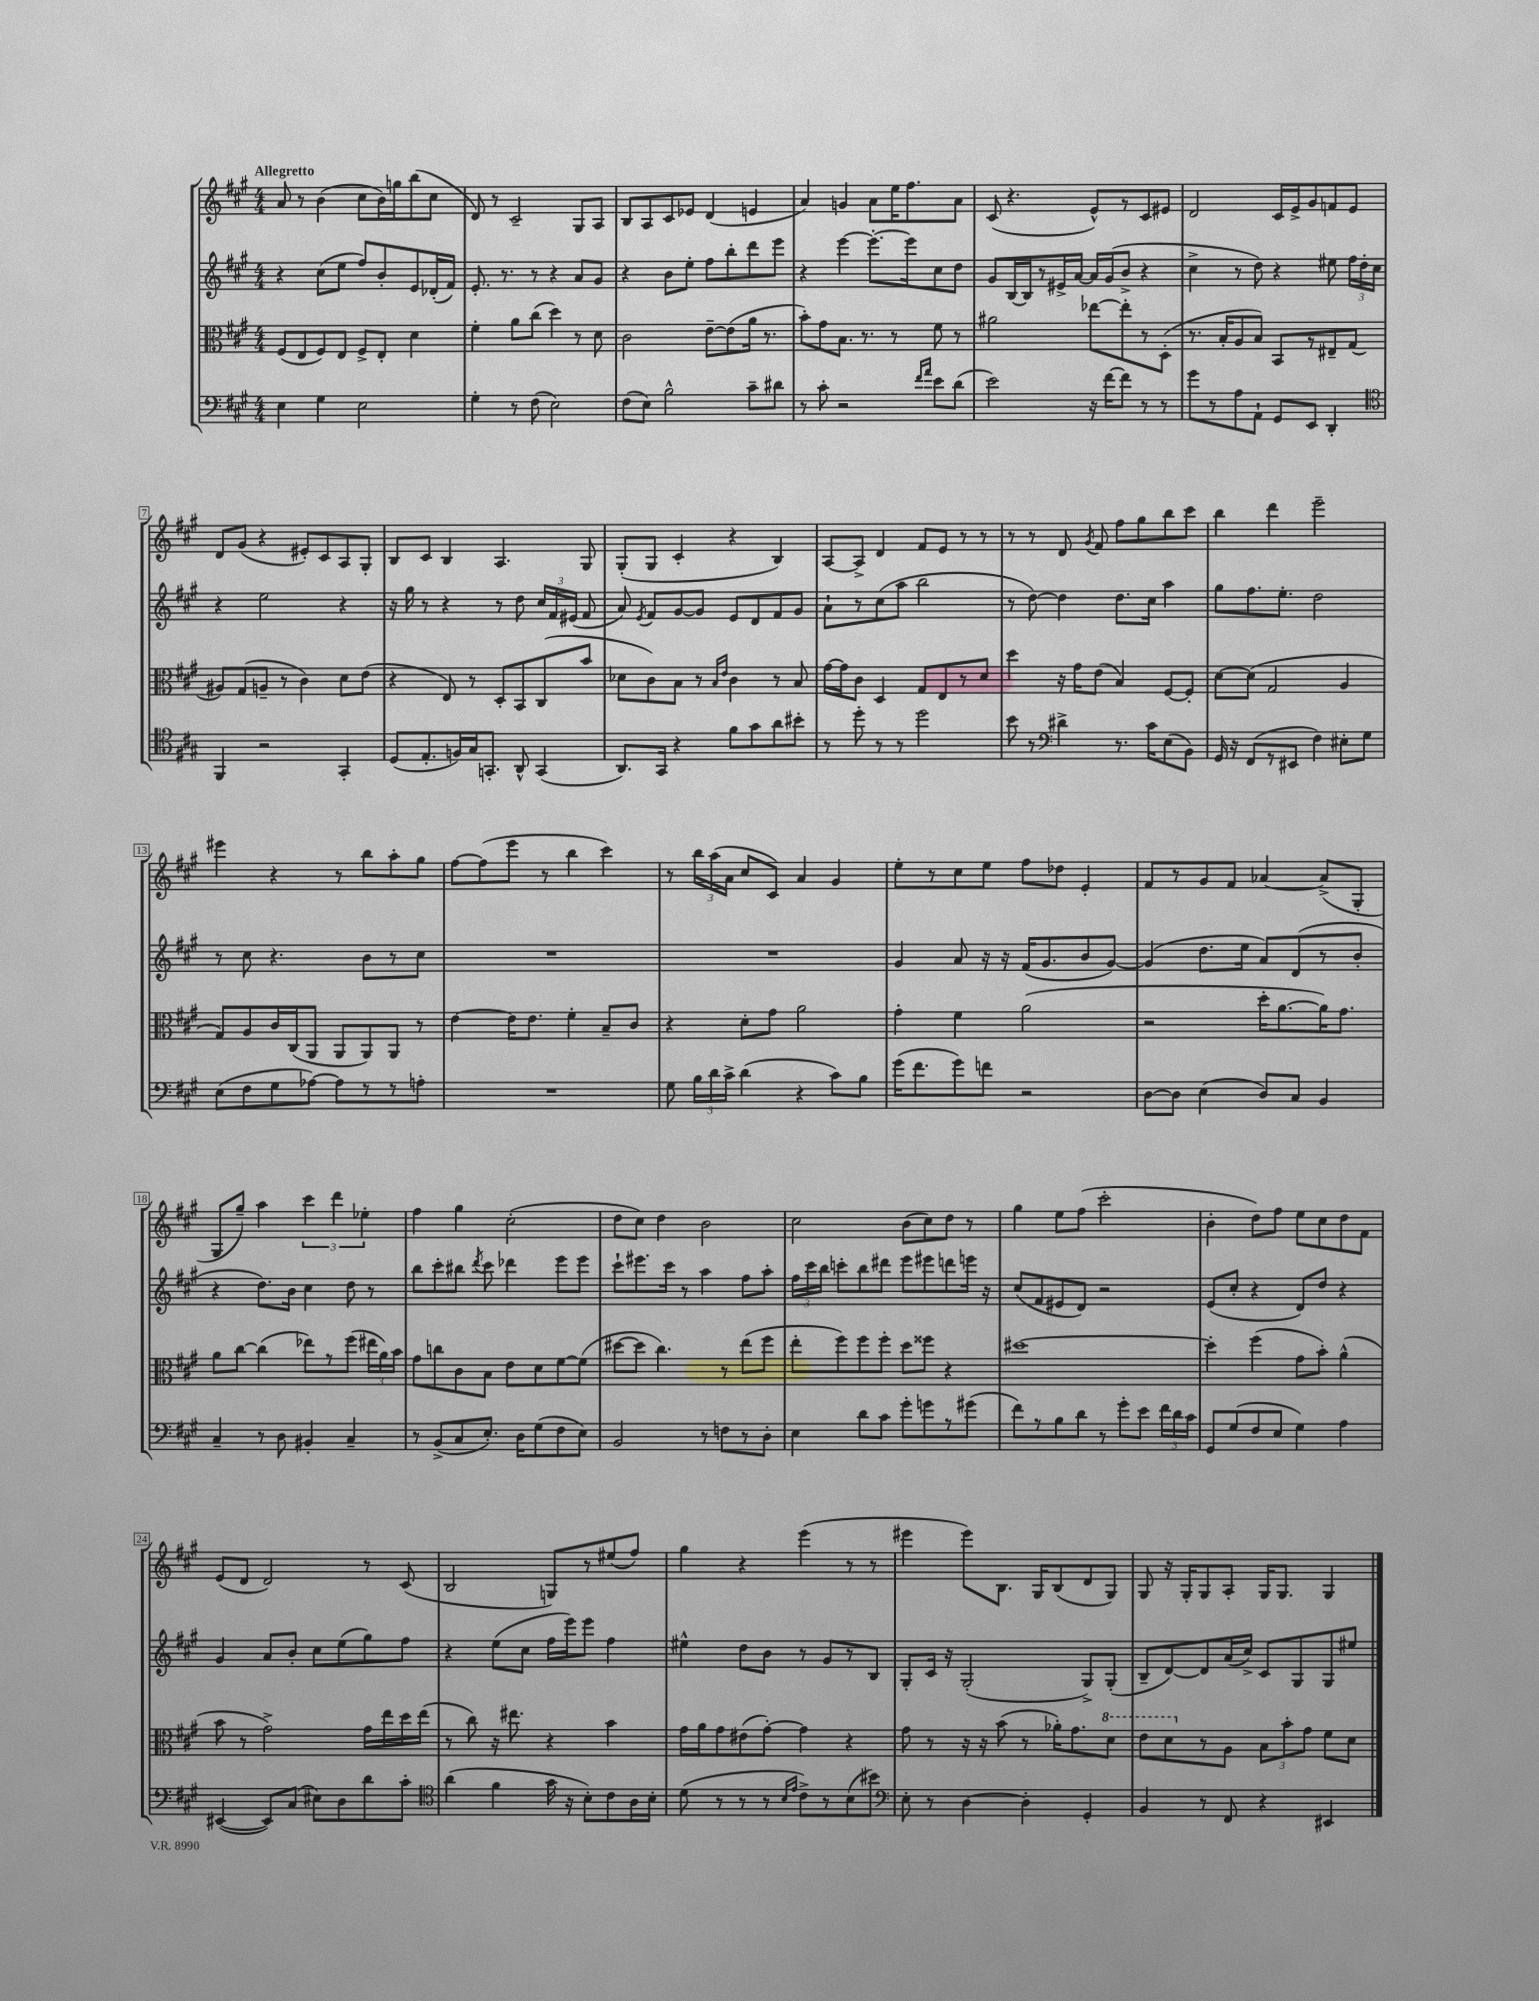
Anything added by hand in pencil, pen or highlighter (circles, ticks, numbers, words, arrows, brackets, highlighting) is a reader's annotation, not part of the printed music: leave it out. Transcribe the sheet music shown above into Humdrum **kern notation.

**kern	**kern	**kern	**kern
*staff4	*staff3	*staff2	*staff1
*clefF4	*clefC3	*clefG2	*clefG2
*k[f#c#g#]	*k[f#c#g#]	*k[f#c#g#]	*k[f#c#g#]
*M4/4	*M4/4	*M4/4	*M4/4
4E	(8F#	4r	8a
.	8E	.	8r
4G#	8F#)	(8cc#	(4b
.	8E	8ee	.
2E	8F#^	8ff#)	8cc#
.	8E'	8b'	16b)
.	.	.	16gg
.	4d	8e	(8bb
.	.	(16d-'	8cc#
.	.	16f#)	.
=	=	=	=
4G#'	4f#'	8.e'	8d)
.	.	.	8r
.	.	8.r	.
8r	8a	.	2c#~
(8F#	(8cc#	8r	.
2E)	4dd)	4r	.
.	8r	8a	8G#
.	8d	8g#	8A
=	=	=	=
(8F#	2c#	4r	8B
8E)	.	.	8A
2B^^	.	8b	8c#
.	.	8ee'	8e-
.	[8e~	8ff#	(4d
.	(8e]	8bb'	.
8c#~	16a	8ddd	4e
.	8.r	.	.
8d#	.	8eee	.
=	=	=	=
8r	8b')	4r	4a)
8c#'	8g#	.	.
2r	8.B	[4eee	4g
.	8.r	.	.
.	.	8.eee'_	8a
.	8r	.	16ee
.	.	16eee]	8.ff#
16qqf#	.	.	.
16qqa	.	.	.
8e	8f#	8cc#	.
(8d	8r	8dd	8a
=	=	=	=
2e)	2a#	8g#	(8c#
.	.	[16B	4.r
.	.	16B]	.
.	.	8r	.
.	.	16e#^	.
.	.	[16a	.
16r	[8ee-	16a]	8e^^)
[16f#	.	(16g#	.
8f#]	8ee-']	8b^	8r
8r	8r	4r	8c#
8r	(8D'	.	8e#
=	=	=	=
8g#	8.r	4cc#^	2d
8r	.	.	.
.	16B'	.	.
8A	8A	8r	.
8AA`	8B)	8dd)	.
8GG#	8BB	4r	16c#
.	.	.	16e^
8EE	8r	.	8g#
4DD'	8E#~	8ee#	8f
.	(8G#	24ff#	8e
.	.	24dd'	.
.	.	24cc#	.
=	=	=	=
*clefC4	*	*	*
4FF#	8A#)	4r	8d
.	(8G#	.	(8g#
2r	8A~	2ee	4r
.	8r	.	.
.	4c#)	.	8e#')
.	.	.	8c#
4GG#'	8d	4r	8A
.	(8e	.	8G#'
=	=	=	=
(8D	4r	16r	8B
.	.	16gg#	.
8.E'	.	8r	8c#
.	8E)	4r	4B
16F)	.	.	.
16G#	8r	.	.
8.GG'	.	.	.
.	8D'	8r	4.A
8AA^^	8BB	8dd	.
(4GG	(8C#	24cc#	.
.	.	24f#	.
.	.	(24e#	.
.	8b	8f#	8G#
=	=	=	=
8.AA)	8d-	8a)	(8G#'
.	.	8qe	.
.	8c#)	8f#	8G#
16GG#	.	.	.
4r	8B	[8g#	4c#'
.	8r	8g#]	.
.	16qqB	.	.
.	16qqe	.	.
8f#	4c#	8e	4r
8g#	.	8d	.
8a	8r	8f#	4B)
8b#'	8B	8g#	.
=	=	=	=
8r	[16g#	8a`	[8A
.	16g#]	.	.
8dd'	8c#	8r	8A^]
8r	4D	(8cc#	4d
8r	.	8aa	.
2dd	8G#	2bb	8f#
.	8E	.	8e
.	8r	.	8r
.	8d	.	8r
=	=	=	=
8b	4dd	8r	8r
8r	.	[8dd)	8r
*clefF4	*	*	*
4d#^	16r	4dd]	8d
.	16g#	.	.
.	.	.	8qg#
.	(8e	.	8f#
8.r	4B)	8.dd	8ff#
.	.	.	8gg#
16c#	.	16cc#	.
(8E	[8F#	4aa	8bb
8BB)	8F#']	.	8ccc#
=	=	=	=
16GG#	[8d	8gg#	4bb
16r	.	.	.
(8FF#	(8d]	8.ff#	.
8r	2G#	.	4ddd
.	.	8.ee'	.
8EE#	.	.	.
4F#)	.	2dd	2eee~
8E#'	4A	.	.
8G#	.	.	.
=	=	=	=
(8E	8G#)	8r	4eee#
8F#	8A	8cc#	.
8G#	16c#	4.r	4r
.	(16C#	.	.
[8A-)	8AA	.	.
8A-]	8AA	.	8r
8r	8AA)	8b	8bb
8r	8AA	8r	8aa'
8A'	8r	8cc#	8gg#
=	=	=	=
1r	[4e	1r	[8ff#
.	.	.	(8ff#]
.	16e]	.	8eee
.	8.e	.	.
.	.	.	8r
.	4f#'	.	4bb
.	8B~	.	4ccc#)
.	8c#	.	.
=	=	=	=
8G#	4r	1r	8r
24B	.	.	24bb
24d	.	.	(24aa
24c#^	.	.	24a
(4d	8d'	.	8cc#
.	8g#	.	8c#)
4r	2a	.	4a
8c#)	.	.	4g#
8B	.	.	.
=	=	=	=
(16g#	4g#'	4g#	8ee'
8.f#	.	.	.
.	.	.	8r
8g#)	4f#	8a	8cc#
8f	.	16r	8ee
.	.	16r	.
2r	(2a	(16f#	8ff#
.	.	8.g#	.
.	.	.	8dd-
.	.	8b	4e'
.	.	[8g#)	.
=	=	=	=
[8D	2r	(4g#]	8f#
8D]	.	.	8r
(4E	.	8.dd	8g#
.	.	.	8f#
.	.	16ee	.
8D)	16dd'	8a)	[4a-
.	[8.a	.	.
8C#	.	(8d	.
4BB	16a])	8r	(8a-^]
.	8.g#	.	.
.	.	8b'	8G#'
=	=	=	=
4C#~	8a	4r	8G#
.	[8cc#	.	8gg#~)
8r	(4cc#]	8.dd)	4aa
8D	.	.	.
.	.	16b	.
4BB#'	8ee-)	4cc#	6ccc#
.	8r	.	.
.	.	.	6ddd
4C#~	(8ff#	8dd	.
.	.	.	6ee-'
.	24ee#	8r	.
.	24a)	.	.
.	24b	.	.
=	=	=	=
8r	8g#	8bb	4ff#
(8BB^	8cc	8ccc#'	.
8C#	8c#	8bb#	4gg#
.	.	8qddd	.
8.E')	8B	8ccc#	.
.	8e	4ddd-	(2cc#'
16D	.	.	.
(8G#	8d	.	.
8F#	[8f#	8eee	.
8E)	(8f#]	8eee	.
=	=	=	=
2BB	[8dd#	8ccc#`	8dd
.	8dd#]	8.eee#	8cc#)
.	4.cc#)	.	4dd
.	.	16ccc#	.
.	.	8r	.
8r	.	4aa	2b
8F	8r	.	.
8r	(8ee	8ff#	.
8D'	8ff#	8aa'	.
=	=	=	=
4E	8ee'	24ff#	2cc#
.	.	24ccc#	.
.	.	24bb	.
.	8ff#)	8ccc'	.
8d	8ff#	8bb	.
8c#	8ff#'	8ddd#	.
8g#'	8dd	8eee	(8b
8g	8ff##	8eee#	8cc#)
8r	4r	8ddd	8dd
(8g#	.	16eee	8r
.	.	16r	.
=	=	=	=
8f#)	[1dd#	(8cc#	4gg#
8r	.	8f#	.
8B	.	8e#	8ee
8d	.	8d)	(8ff#
8r	.	2r	2ccc#'
8g#'	.	.	.
8e	.	.	.
24f#	.	.	.
24d	.	.	.
24c#	.	.	.
=	=	=	=
8GG#	4dd#']	(8e	4b'
(8G#	.	8cc#'	.
8F#	(4ff#	4r	8dd)
8E	.	.	8ff#
4G#)	8g#	8d)	8ee
.	8b')	8dd	8cc#
4A	(4a^^	4r	8dd
.	.	.	8f#
=	=	=	=
([4EE#	8b	4g#	(8e
.	8r	.	8d
8EE#])	2g#^)	8a	2d)
(8C#	.	8b'	.
8E#)	.	8cc#	.
8D	.	(8ee	.
8d	16g#	8gg#)	8r
.	16ee	.	.
8c#'	16dd	8ff#	(8c#
.	(16ee	.	.
=	=	=	=
*clefC4	*	*	*
(4a	8r	4r	2B
.	8cc#)	.	.
4f#	16r	(8ee	.
.	8.ee#	.	.
.	.	8cc#	.
16g#	4r	16ff#	8G)
16r	.	16eee)	.
8B')	.	8eee	8r
8c#	4b	4ff#	(8ee#
16A	.	.	8ff#)
16B'	.	.	.
=	=	=	=
(8d	16g#	4ee#^^	4gg#
.	16a	.	.
8r	8g#	.	.
8r	(8e#	8dd	4r
8r	[8g#')	8b	.
16qqB	.	.	.
16qqe	.	.	.
8c#^)	4g#]	8r	(4eee
8r	.	8g#	.
(8B	4r	8r	8r
8b#)	.	8B	8r
=	=	=	=
*clefF4	*	*	*
8E'	8g#	8G#'	4eee#
8r	8r	16c#	.
.	.	16r	.
[4D	16r	(2G#'	8eee#)
.	16r	.	.
.	(8b	.	8.B
4D']	8r	.	.
.	.	.	16G#
.	16a-')	.	(8B
.	8.g#	.	.
4GG#'	.	8G#^)	8d
.	8dd	(8G#'	8G#)
=	=	=	=
4BB	8ee	8B~	8G#
.	8dd	[8d)	16r
.	.	.	16G#'
8r	8r	8d]	8G#
8FF#	8A	(16a	8A'
.	.	16cc#^)	.
4r	12B	8c#	16G#
.	.	.	8.G#
.	12b'	.	.
.	.	8G#	.
.	12g#	.	.
4EE#	8f#	8G#	4G#
.	8d	8ee#	.
==	==	==	==
*-	*-	*-	*-
